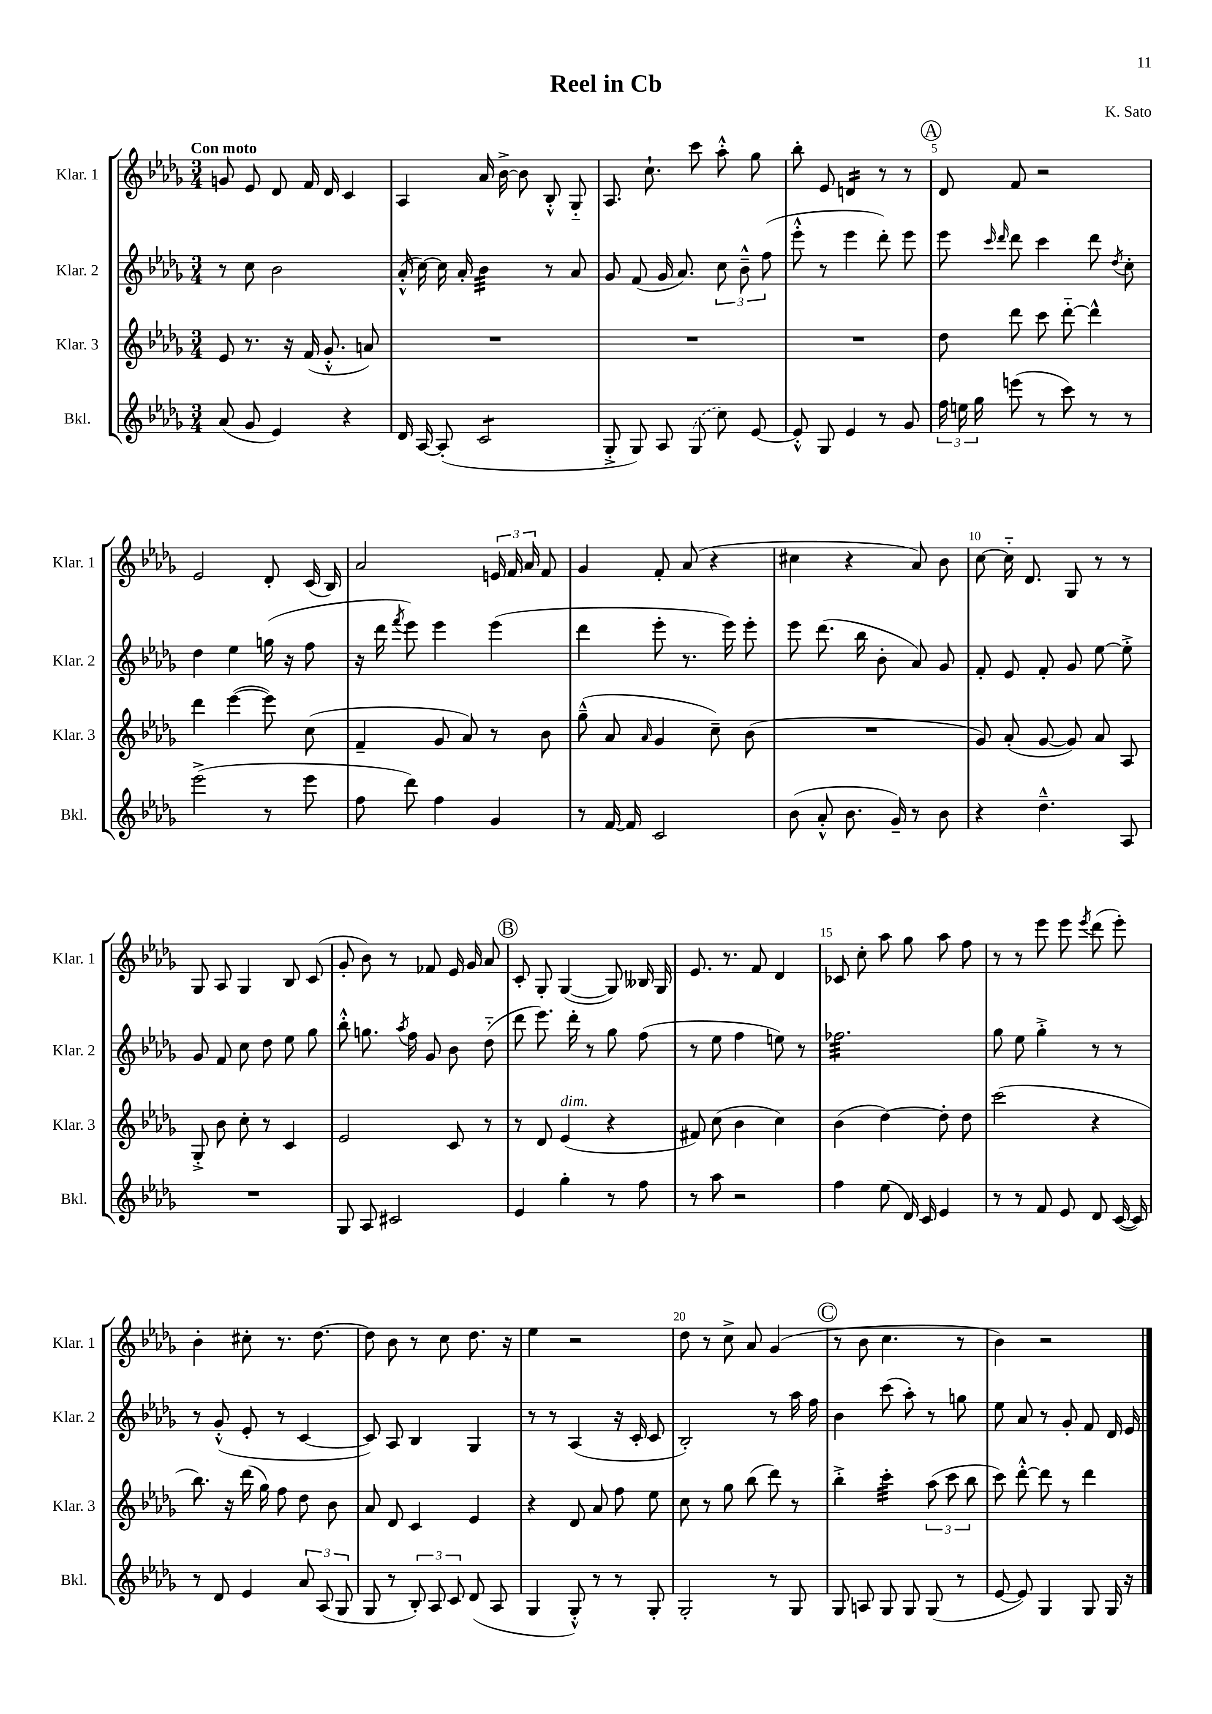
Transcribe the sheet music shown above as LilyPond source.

\header { title = "Reel in Cb" composer = "K. Sato" }
<<
\new StaffGroup <<
\new Staff = "s0" \with { instrumentName = "Klar. 1" shortInstrumentName = "Klar. 1" } {
    \clef treble \key des \major \numericTimeSignature \time 3/4 \tempo "Con moto"
    \autoBeamOff g'8 ees'8 des'8 f'16 des'16 c'4 |
    aes4 aes'16 bes'16~-> bes'8 bes8-.-^ ges8-_ |
    aes8. c''8.-! c'''8 aes''8-.-^ ges''8 |
    bes''8-. ees'8 d'4:16 r8 r8 |
    \mark \markup { \circle "A" } des'8 f'8 r2 |
    ees'2 des'8-. c'16( bes16) |
    aes'2 \tuplet 3/2 { e'16 f'16 aes'16 } f'8 |
    ges'4 f'8-. aes'8( r4 |
    cis''4 r4 aes'8) bes'8 |
    c''8~ c''16-_ des'8. ges8 r8 r8 |
    ges8 aes8 ges4 bes8 c'8( |
    ges'8-. bes'8) r8 fes'8 ees'16 ges'16 aes'8 |
    \mark \markup { \circle "B" } c'8-. ges8-. ges4~( ges8) beses16 ges16 |
    ees'8. r8. f'8 des'4 |
    ces'8 c''8-. aes''8 ges''8 aes''8 f''8 |
    r8 r8 ees'''8 ees'''8 \acciaccatura { ees'''8 } des'''8( ees'''8-.) |
    bes'4-. cis''8-. r8. des''8.~ |
    des''8 bes'8 r8 c''8 des''8. r16 |
    ees''4 r2 |
    des''8 r8 c''8-> aes'8 ges'4( |
    \mark \markup { \circle "C" } r8 bes'8 c''4. r8 |
    bes'4) r2 \bar "|." |
}
\new Staff = "s1" \with { instrumentName = "Klar. 2" shortInstrumentName = "Klar. 2" } {
    \clef treble \key des \major \numericTimeSignature \time 3/4
    \autoBeamOff r8 c''8 bes'2 |
    aes'16-.-^( c''16~) c''16 aes'16-. bes'4:32 r8 aes'8 |
    ges'8 f'8( ges'16 aes'8.) \tuplet 3/2 { c''8 bes'8---^ f''8( } |
    ees'''8-.-^ r8 ees'''4 des'''8-.) ees'''8 |
    \mark \markup { \circle "A" } ees'''8 \grace { c'''16 des'''16 } des'''8 c'''4 des'''8 \acciaccatura { des''8 } c''8-. |
    des''4 ees''4 g''16( r16 f''8 |
    r16 des'''16 \acciaccatura { f'''8 } ees'''8) ees'''4 ees'''4( |
    des'''4 ees'''8-. r8. ees'''16) ees'''8-. |
    ees'''8 des'''8.( bes''16 bes'8-. aes'8) ges'8 |
    f'8-. ees'8 f'8-. ges'8 ees''8~ ees''8-.-> |
    ges'8 f'8 c''8 des''8 ees''8 ges''8 |
    bes''8-.-^ g''8. \acciaccatura { aes''8 } f''16 ges'8 bes'8 des''8-_( |
    \mark \markup { \circle "B" } des'''8 ees'''8.) des'''16-. r8 ges''8 f''8( |
    r8 ees''8 f''4 e''8) r8 |
    fes''2.:32 |
    ges''8 ees''8 ges''4-.-> r8 r8 |
    r8 ges'8-.-^( ees'8-. r8 c'4~ |
    c'8) aes8 bes4 ges4 |
    r8 r8 aes4( r16 c'16-. c'8 |
    bes2-.) r8 aes''16 f''16 |
    \mark \markup { \circle "C" } bes'4 c'''8( aes''8-.) r8 g''8 |
    ees''8 aes'8 r8 ges'8-. f'8 des'16 ees'16 \bar "|." |
}
\new Staff = "s2" \with { instrumentName = "Klar. 3" shortInstrumentName = "Klar. 3" } {
    \clef treble \key des \major \numericTimeSignature \time 3/4
    \autoBeamOff ees'8 r8. r16 f'16( ges'8.-.-^ a'8) |
    R2. |
    R2. |
    R2. |
    \mark \markup { \circle "A" } des''8 des'''8 c'''8 des'''8~-_ des'''4-^ |
    des'''4 ees'''4~( ees'''8) c''8( |
    f'4-- ges'8 aes'8) r8 bes'8 |
    ges''8---^( aes'8 \grace { aes'16 } ges'4 c''8--) bes'8( |
    R2. |
    ges'8) aes'8-.( ges'8~ ges'8) aes'8 aes8 |
    ges8-.-> bes'8 c''8-. r8 c'4 |
    ees'2 c'8 r8 |
    \mark \markup { \circle "B" } r8 des'8 ees'4^\markup { \italic "dim." }( r4 |
    fis'8) c''8( bes'4 c''4) |
    bes'4( des''4~) des''8-. des''8 |
    c'''2( r4 |
    bes''8.) r16 des'''16( ges''16) f''8 des''8 bes'8 |
    aes'8 des'8 c'4 ees'4 |
    r4 des'8 aes'8 f''8 ees''8 |
    c''8 r8 ges''8 bes''8( des'''8) r8 |
    \mark \markup { \circle "C" } bes''4-.-> c'''4:32-. \tuplet 3/2 { aes''8( c'''8 bes''8 } |
    c'''8) des'''8~-.-^ des'''8 r8 des'''4 \bar "|." |
}
\new Staff = "s3" \with { instrumentName = "Bkl." shortInstrumentName = "Bkl." } {
    \clef treble \key des \major \numericTimeSignature \time 3/4
    \autoBeamOff aes'8( ges'8 ees'4) r4 |
    des'16 aes16~ aes8-.( c'2:8 |
    ges8-.-> ges8) aes8 \once \slurDashed ges8( c''8) ees'8~ |
    ees'8-.-^ ges8 ees'4 r8 ges'8 |
    \mark \markup { \circle "A" } \tuplet 3/2 { f''16 e''16 ges''16 } e'''8( r8 c'''8) r8 r8 |
    ees'''2->( r8 ees'''8 |
    f''8 des'''8) f''4 ges'4 |
    r8 f'16~ f'16 c'2 |
    bes'8( aes'8-.-^ bes'8. ges'16--) r8 bes'8 |
    r4 des''4.---^ aes8 |
    R2. |
    ges8 aes8 cis'2 |
    \mark \markup { \circle "B" } ees'4 ges''4-. r8 f''8 |
    r8 aes''8 r2 |
    f''4 ees''8( des'16) c'16 ees'4 |
    r8 r8 f'8 ees'8 des'8 c'16~( c'16) |
    r8 des'8 ees'4 \tuplet 3/2 { aes'8 aes8( ges8 } |
    ges8 r8 \tuplet 3/2 { bes8-.) aes8 c'8 } des'8( aes8 |
    ges4 ges8-.-^) r8 r8 ges8-. |
    ges2-. r8 ges8 |
    \mark \markup { \circle "C" } ges8 a8 ges8 ges8 ges8( r8 |
    ees'8~ ees'8) ges4 ges8 ges16 r16 \bar "|." |
}
>>
>>
\layout { \context { \Score \override BarNumber.break-visibility = ##(#f #t #t) barNumberVisibility = #(every-nth-bar-number-visible 5) } }
